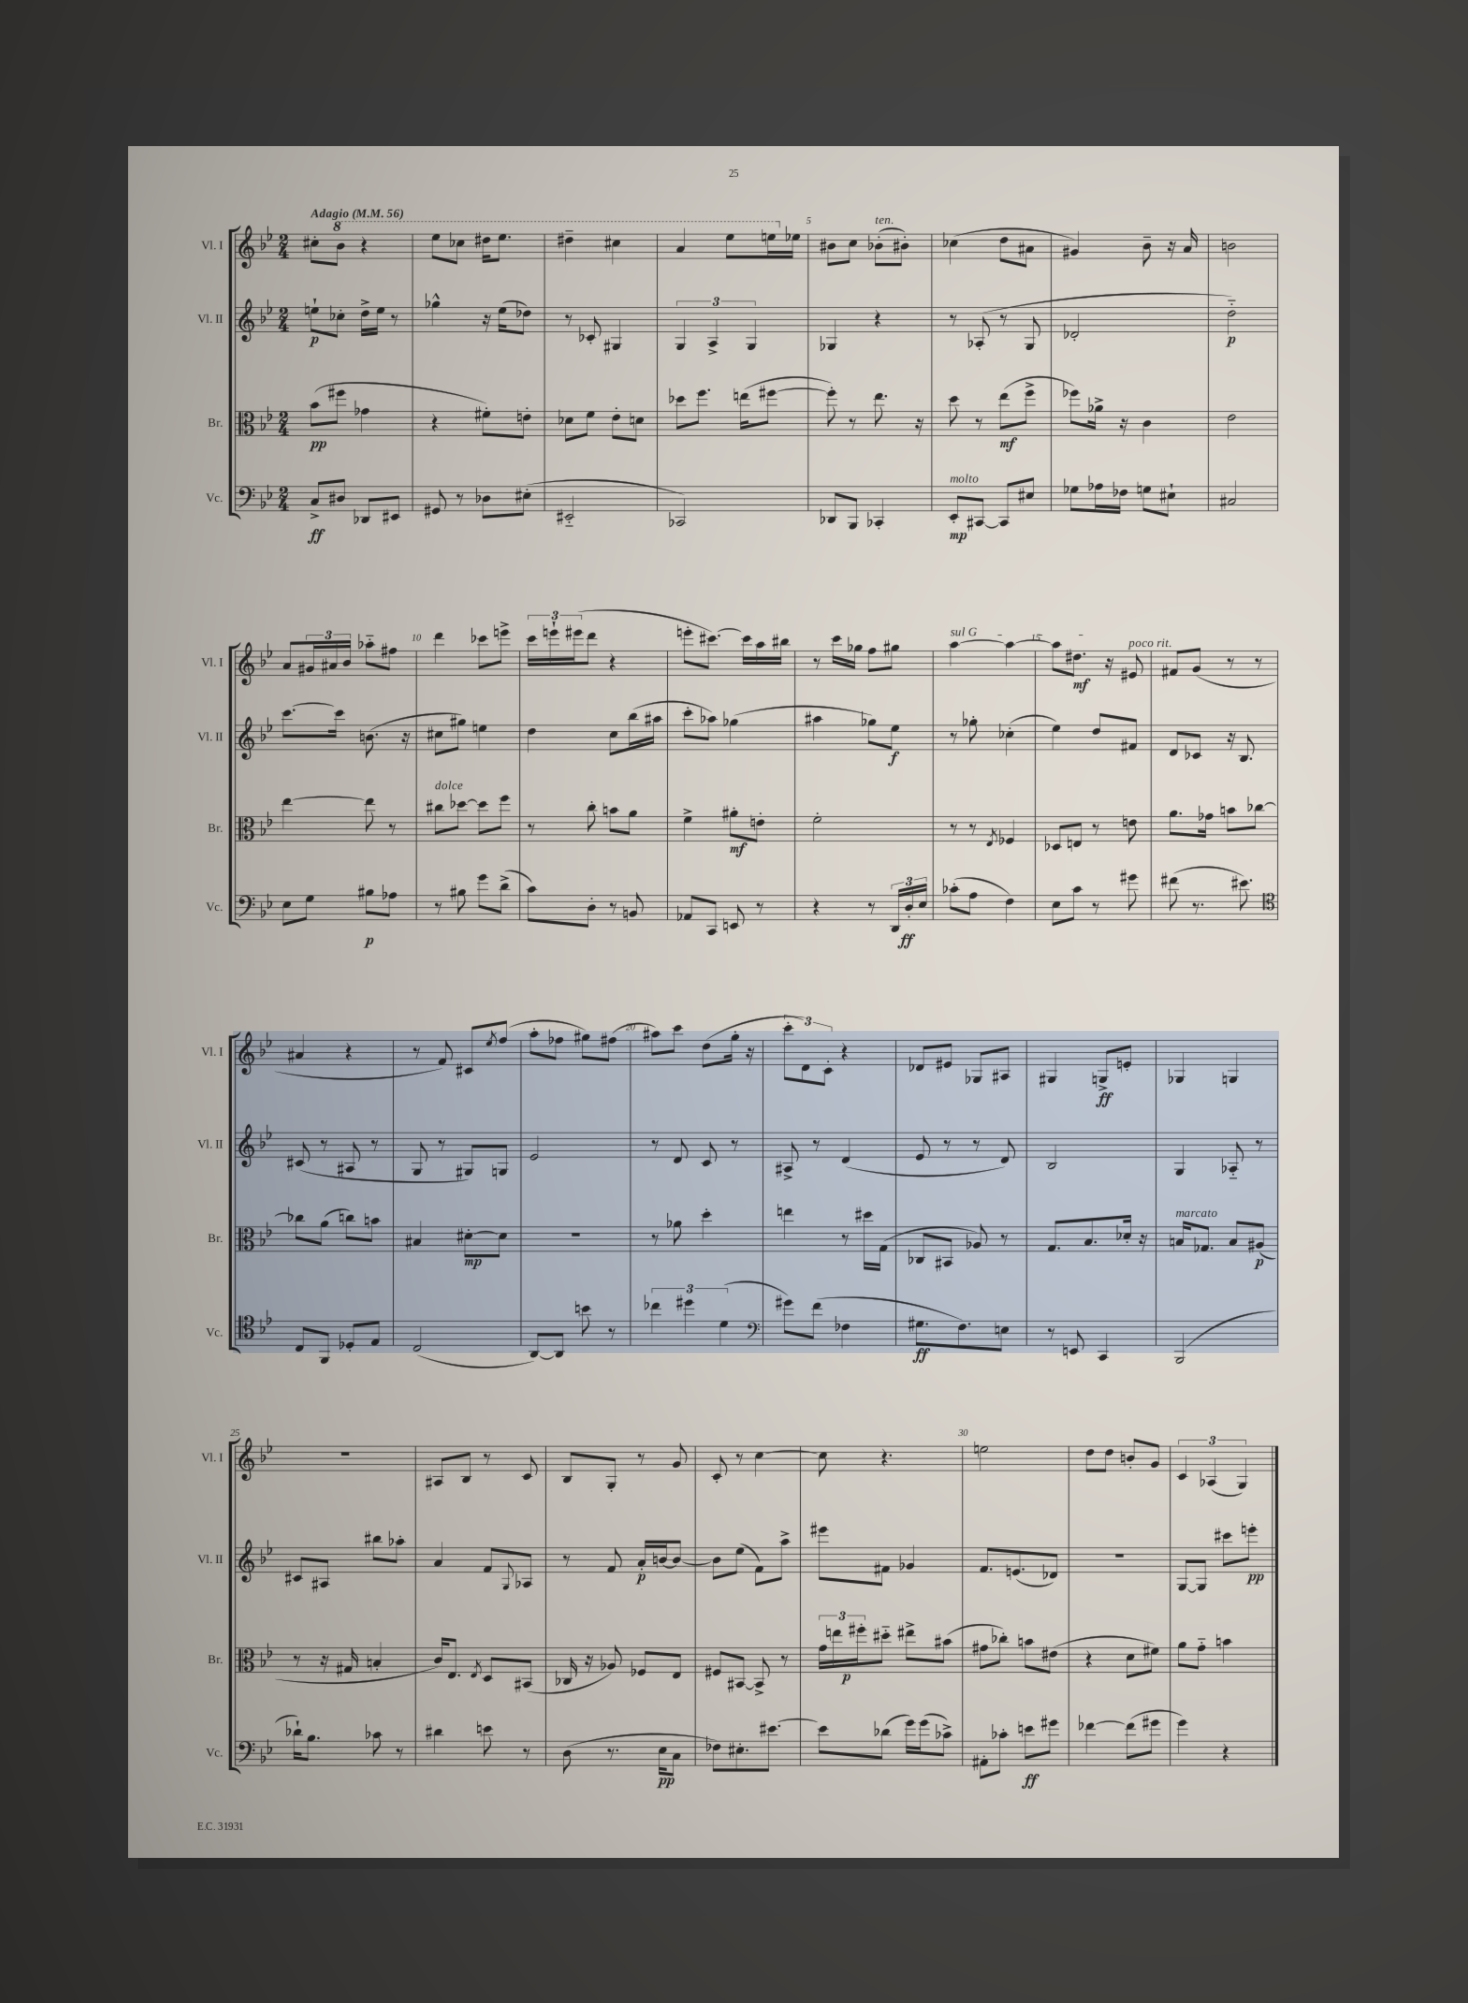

**kern	**dynam	**kern	**dynam	**kern	**dynam	**kern	**dynam
*part4	*part4	*part3	*part3	*part2	*part2	*part1	*part1
*staff4	*staff4	*staff3	*staff3	*staff2	*staff2	*staff1	*staff1
*I"Vc.	*	*I"Br.	*	*I"Vl. II	*	*I"Vl. I	*
*I'Vc.	*	*I'Br.	*	*I'Vl. II	*	*I'Vl. I	*
*clefF4	*	*clefC3	*	*clefG2	*	*clefG2	*
*k[b-e-]	*	*k[b-e-]	*	*k[b-e-]	*	*k[b-e-]	*
*M2/4	*	*M2/4	*	*M2/4	*	*M2/4	*
*MM56	*	*MM56	*	*MM56	*	*MM56	*
=1	=1	=1	=1	=1	=1	=1	=1
!	!	!	!	!	!	!LO:TX:a:B:t=Adagio	!
8C^/L	ff	(8b-\L	pp	8een`\L	p	8cc#X'\L	.
*	*	*	*	*	*	*8va	*
8D#X/J	.	8ff#X\J	.	8cc-X'\J	.	8bb-\J	.
8DD-X/L	.	4g-X\	.	16dd^\LL	.	4r	.
.	.	.	.	16ee\JJ	.	.	.
8EE#X/J	.	.	.	8r	.	.	.
=2	=2	=2	=2	=2	=2	=2	=2
8GG#X/	.	4r	.	4gg-X^^\	.	8eee-\L	.
8r	.	.	.	.	.	8ccc-X\J	.
8D-X\L	.	8f#X'\L)	.	16r	.	16ddd#X\KL	.
.	.	.	.	(16ee-\KL	.	8.eee-\J	.
(8E#X'\J	.	8en'\J	.	8dd-X\J)	.	.	.
=3	=3	=3	=3	=3	=3	=3	=3
2EE#X/	.	8d-X\L	.	8r	.	4ddd#X~\	.
.	.	8f\J	.	8c-X'/	.	.	.
.	.	8e-'\L	.	4G#X/	.	4ccc#X\	.
.	.	8dn\J	.	.	.	.	.
=4	=4	=4	=4	=4	=4	=4	=4
2CC-X/)	.	8dd-X\L	.	6G/	.	4aa/	.
.	.	8.ff\J	.	.	.	.	.
.	.	.	.	6A^/	.	.	.
.	.	.	.	.	.	8eee-\L	.
.	.	(16een\KL	.	.	.	.	.
.	.	.	.	6G/	.	.	.
.	.	[8ff#X\J	.	.	.	16eeen\L	.
*	*	*	*	*	*	*X8va	*
.	.	.	.	.	.	16ee-X\JJ	.
=5	=5	=5	=5	=5	=5	=5	=5
8DD-X/L	.	8ff#'\])	.	4G-X/	.	8b#X\L	.
8BBB-/J	.	8r	.	.	.	8cc\J	.
!	!	!	!	!	!	!LO:TX:a:i:t=ten.	!
4CC-X'/	.	8.ee-\	.	4r	.	(8b-X'\L	.
.	.	.	.	.	.	8b#X'\J)	.
.	.	16r	.	.	.	.	.
=6	=6	=6	=6	=6	=6	=6	=6
!LO:TX:a:i:t=molto	!	!	!	!	!	!	!
8EE-'/L	mp	8dd\	.	8r	.	(4cc-X\	.
[8CC#X/J	.	8r	.	(8A-X'/	.	.	.
8CC#/L]	.	(8ee-\L	mf	8r	.	8dd\L	.
8E#X/J	.	8ff^\J	.	8G/	.	8a#X\J	.
=7	=7	=7	=7	=7	=7	=7	=7
8G-X\L	.	8ff-X\L)	.	2d-X'/	.	4g#X/)	.
16A-X\L	.	16a-X^\Jk	.	.	.	.	.
16F-X\JJ	.	16r	.	.	.	.	.
8Gn\L	.	4c\	.	.	.	8b-~\	.
8E#X`\J	.	.	.	.	.	16r	.
.	.	.	.	.	.	16a/	.
=8	=8	=8	=8	=8	=8	=8	=8
2C#X/	.	2e-\	.	2dd\)	p	2bn\	.
!!LO:LB:g=z
=9	=9	=9	=9	=9	=9	=9	=9
8E-\L	.	[4ee-\	.	[8.ccc\L	.	8a/L	.
8G\J	.	.	.	.	.	24g#X/L	.
.	.	.	.	.	.	24a#X/	.
.	.	.	.	16ccc\Jk]	.	.	.
.	.	.	.	.	.	24b-/JJ	.
8B#X\L	p	8ee-\]	.	(8.bn\	.	8aa-X\L	.
8A-X\J	.	8r	.	.	.	8ff#X\J	.
.	.	.	.	16r	.	.	.
=10	=10	=10	=10	=10	=10	=10	=10
!	!	!LO:TX:a:i:t=dolce	!	!	!	!	!
8r	.	8cc#X\L	.	8cc#X\L	.	4ddd\	.
8B#X\	.	[8dd-X\J	.	8gg#X\J)	.	.	.
8g\L	.	8dd-\L]	.	4een\	.	8ccc-X\L	.
(8d^\J	.	8ff\J	.	.	.	8eeen^\J	.
=11	=11	=11	=11	=11	=11	=11	=11
8c\L)	.	8r	.	4dd\	.	24ccc\LL	.
.	.	.	.	.	.	24eeen`\	.
.	.	.	.	.	.	(24eee#X\J	.
8D'\J	.	8cc'\	.	.	.	8ddd\J	.
8r	.	8bn\L	.	8cc\L	.	4r	.
8BBn/	.	8a\J	.	(16bb-\L	.	.	.
.	.	.	.	16aa#X\JJ	.	.	.
=12	=12	=12	=12	=12	=12	=12	=12
8AA-X/L	.	4f^\	.	8ccc'\L	.	8eeen'\L	.
8CC/J	.	.	.	8aa-X\J)	.	[8.ccc#X\J)	.
8EEn/	.	8a#X'\L	mf	(4gg-X\	.	.	.
.	.	.	.	.	.	16ccc#\LL]	.
8r	.	8en'\J	.	.	.	16aa\	.
.	.	.	.	.	.	16bb#X\JJ	.
=13	=13	=13	=13	=13	=13	=13	=13
4r	.	2f'\	.	4aa#X\	.	8r	.
.	.	.	.	.	.	16ccc\LL	.
.	.	.	.	.	.	16gg-X\JJ	.
8r	.	.	.	8gg-X\L)	.	8ff\L	.
24DD/LL	.	.	.	8ee-\J	f	8gg#X\J	.
24D'/	ff	.	.	.	.	.	.
24E-/JJ	.	.	.	.	.	.	.
=14	=14	=14	=14	=14	=14	=14	=14
!	!	!	!	!	!	!LO:TX:a:i:t=sul G	!
(8c-X'\L	.	8r	.	8r	.	[4aa\	.
8A\J	.	8r	.	8gg-X'\	.	.	.
.	.	8qE-/	.	.	.	.	.
4F\)	.	4F-X/	.	(4cc-X'\	.	4aa\_	.
=15	=15	=15	=15	=15	=15	=15	=15
8E-\L	.	8D-X/L	.	4ee-\)	.	8aa\L]	.
8c\J	.	8En/J	.	.	.	8.dd#X\J	mf
8r	.	8r	.	8dd/L	.	.	.
.	.	.	.	.	.	16r	.
!	!	!	!	!	!	!LO:TX:a:i:t=poco rit.	!
8g#X\	.	8en\	.	8f#X/J	.	8e#X/	.
=16	=16	=16	=16	=16	=16	=16	=16
(8f#X\	.	8.a\L	.	8d/L	.	8f#X/L	.
8.r	.	.	.	8c-X/J	.	(8g/J	.
.	.	16g-X\Jk	.	.	.	.	.
.	.	8bn\L	.	16r	.	8r	.
8.e#X\)	.	.	.	8.B-/	.	.	.
.	.	[8cc-X\J	.	.	.	8r	.
!!LO:LB:g=z
=17	=17	=17	=17	=17	=17	=17	=17
*clefC4	*	*	*	*	*	*	*
8C/L	.	8cc-X\L]	.	(8c#X/	.	4a#X/	.
8FF/J	.	(8a\J	.	8r	.	.	.
8D-X'/L	.	8ccn\L)	.	8A#X/	.	4r	.
8E-/J	.	8bn\J	.	8r	.	.	.
=18	=18	=18	=18	=18	=18	=18	=18
(2C/	.	4B#X/	.	8G/	.	8r	.
.	.	.	.	8r	.	8f/)	.
.	.	[8d#X'\L	mp	8G#X/L)	.	8c#X/L	.
.	.	.	.	.	.	8qee-/	.
.	.	8d#\J]	.	8Gn/J	.	(8ff/J	.
=19	=19	=19	=19	=19	=19	=19	=19
[8AA/L)	.	2r	.	2e-/	.	8aa'\L	.
8AA/J]	.	.	.	.	.	8ff-X\J	.
8bn\	.	.	.	.	.	8gg#X\L)	.
8r	.	.	.	.	.	(8ff#X\J	.
=20	=20	=20	=20	=20	=20	=20	=20
6cc-X\	.	8r	.	8r	.	8aa#X\L)	.
.	.	8a-X\	.	8d/	.	8ccc\J	.
6dd#X\	.	.	.	.	.	.	.
.	.	4dd'\	.	8c/	.	(8dd\L	.
(6d\	.	.	.	.	.	.	.
.	.	.	.	8r	.	16gg'\Jk	.
.	.	.	.	.	.	16r	.
=21	=21	=21	=21	=21	=21	=21	=21
*clefF4	*	*	*	*	*	*	*
8g#X\L)	.	4een\	.	8A#X^/	.	12ccc'\L	.
.	.	.	.	.	.	12d\)	.
(8f\J	.	.	.	8r	.	.	.
.	.	.	.	.	.	12c'\J	.
4F-X\	.	8r	.	(4d/	.	4r	.
.	.	16dd#X\LL	.	.	.	.	.
.	.	(16G\JJ	.	.	.	.	.
=22	=22	=22	=22	=22	=22	=22	=22
8.G#X\L	ff	8C-X/L	.	8e-/	.	8d-X/L	.
.	.	8BB#X/J	.	8r	.	8e#X/J	.
8.F\)	.	.	.	.	.	.	.
.	.	8A-X/)	.	8r	.	8G-X/L	.
8En\J	.	8r	.	8d/)	.	8A#X/J	.
=23	=23	=23	=23	=23	=23	=23	=23
8r	.	8.G/L	.	2B-/	.	4G#X/	.
8EEn/	.	.	.	.	.	.	.
.	.	8.B-/	.	.	.	.	.
4CC/	.	.	.	.	.	8Gn^/L	ff
.	.	16d-X'/Jk	.	.	.	8en'/J	.
.	.	16r	.	.	.	.	.
=24	=24	=24	=24	=24	=24	=24	=24
!	!	!LO:TX:a:i:t=marcato	!	!	!	!	!
(2BBB-/	.	16Bn/KL	.	4G/	.	4G-X/	.
.	.	8.G-X/J	.	.	.	.	.
.	.	8B/L	.	8A-X/	.	4Gn/	.
.	.	(8A#X/J	p	8r	.	.	.
!!LO:LB:g=z
=25	=25	=25	=25	=25	=25	=25	=25
16d-X`\KL)	.	8r	.	8c#X/L	.	2r	.
8.B-\J	.	.	.	.	.	.	.
.	.	16r	.	8A#X/J	.	.	.
.	.	16G#X/	.	.	.	.	.
8c-X\	.	4Bn'/	.	8bb#X\L	.	.	.
8r	.	.	.	8aa-X'\J	.	.	.
=26	=26	=26	=26	=26	=26	=26	=26
4d#X\	.	16c/KL)	.	4a/	.	8A#X/L	.
.	.	8.E-/J	.	.	.	.	.
.	.	.	.	.	.	8B-/J	.
.	.	8qE-/	.	.	.	.	.
8en\	.	8D/L	.	8f/L	.	8r	.
.	.	.	.	8qqG/	.	.	.
8r	.	(8BB#X/J	.	8A-X/J	.	8c/	.
=27	=27	=27	=27	=27	=27	=27	=27
(8D\	.	16C-X/	.	8r	.	8B-/L	.
.	.	16r	.	.	.	.	.
8.r	.	8A-X/)	.	8f/	.	8G'/J	.
.	.	8F-X/L	.	16a'/LL	p	8r	.
16E-\KL	pp	.	.	[16bn/J	.	.	.
8C\J	.	8E-/J	.	8b/J_	.	8g/	.
=28	=28	=28	=28	=28	=28	=28	=28
8F-X\L)	.	8F#X/L	.	8b\L]	.	8c'/	.
8.E#X'\	.	[8BB#X/J	.	(8ee-\J	.	8r	.
.	.	8BB#^/]	.	8f\L)	.	[4cc\	.
[8.e#X\J	.	.	.	.	.	.	.
.	.	8r	.	8aa^\J	.	.	.
=29	=29	=29	=29	=29	=29	=29	=29
8e#\L]	.	24g\LL	.	8eee#X\L	.	8cc\]	.
.	.	24een\	.	.	.	.	.
.	.	24ff#X'\J	p	.	.	.	.
(8d-X\J	.	8dd#X\J	.	8f#X\J	.	4.r	.
16g\LL)	.	8ee#X^\L	.	4g-X/	.	.	.
(16g\J	.	.	.	.	.	.	.
8c-X^\J)	.	(8b#X\J	.	.	.	.	.
=30	=30	=30	=30	=30	=30	=30	=30
8AA#X'\L	.	8g#X\L	.	8.f/L	.	2een\	.
8c-X'\J	.	8cc-X'\J)	.	.	.	.	.
.	.	.	.	(8.en/	.	.	.
8en\L	ff	8bn\L	.	.	.	.	.
8g#X\J	.	(8e#X\J	.	8d-X/J)	.	.	.
=31	=31	=31	=31	=31	=31	=31	=31
[4f-X\	.	4r	.	2r	.	8dd\L	.
.	.	.	.	.	.	8dd\J	.
(8f-\L]	.	8d\L	.	.	.	8bn'/L	.
8g#X\J	.	8f#X\J)	.	.	.	8g/J	.
=32	=32	=32	=32	=32	=32	=32	=32
4g\)	.	8a\L	.	[8G/L	.	6c/	.
.	.	8g\J	.	8G/J]	.	.	.
.	.	.	.	.	.	(6A-X/	.
4r	.	4bn\	.	8ccc#X\L	.	.	.
.	.	.	.	.	.	6G/)	.
.	.	.	.	8eeen'\J	pp	.	.
==	==	==	==	==	==	==	==
*-	*-	*-	*-	*-	*-	*-	*-
